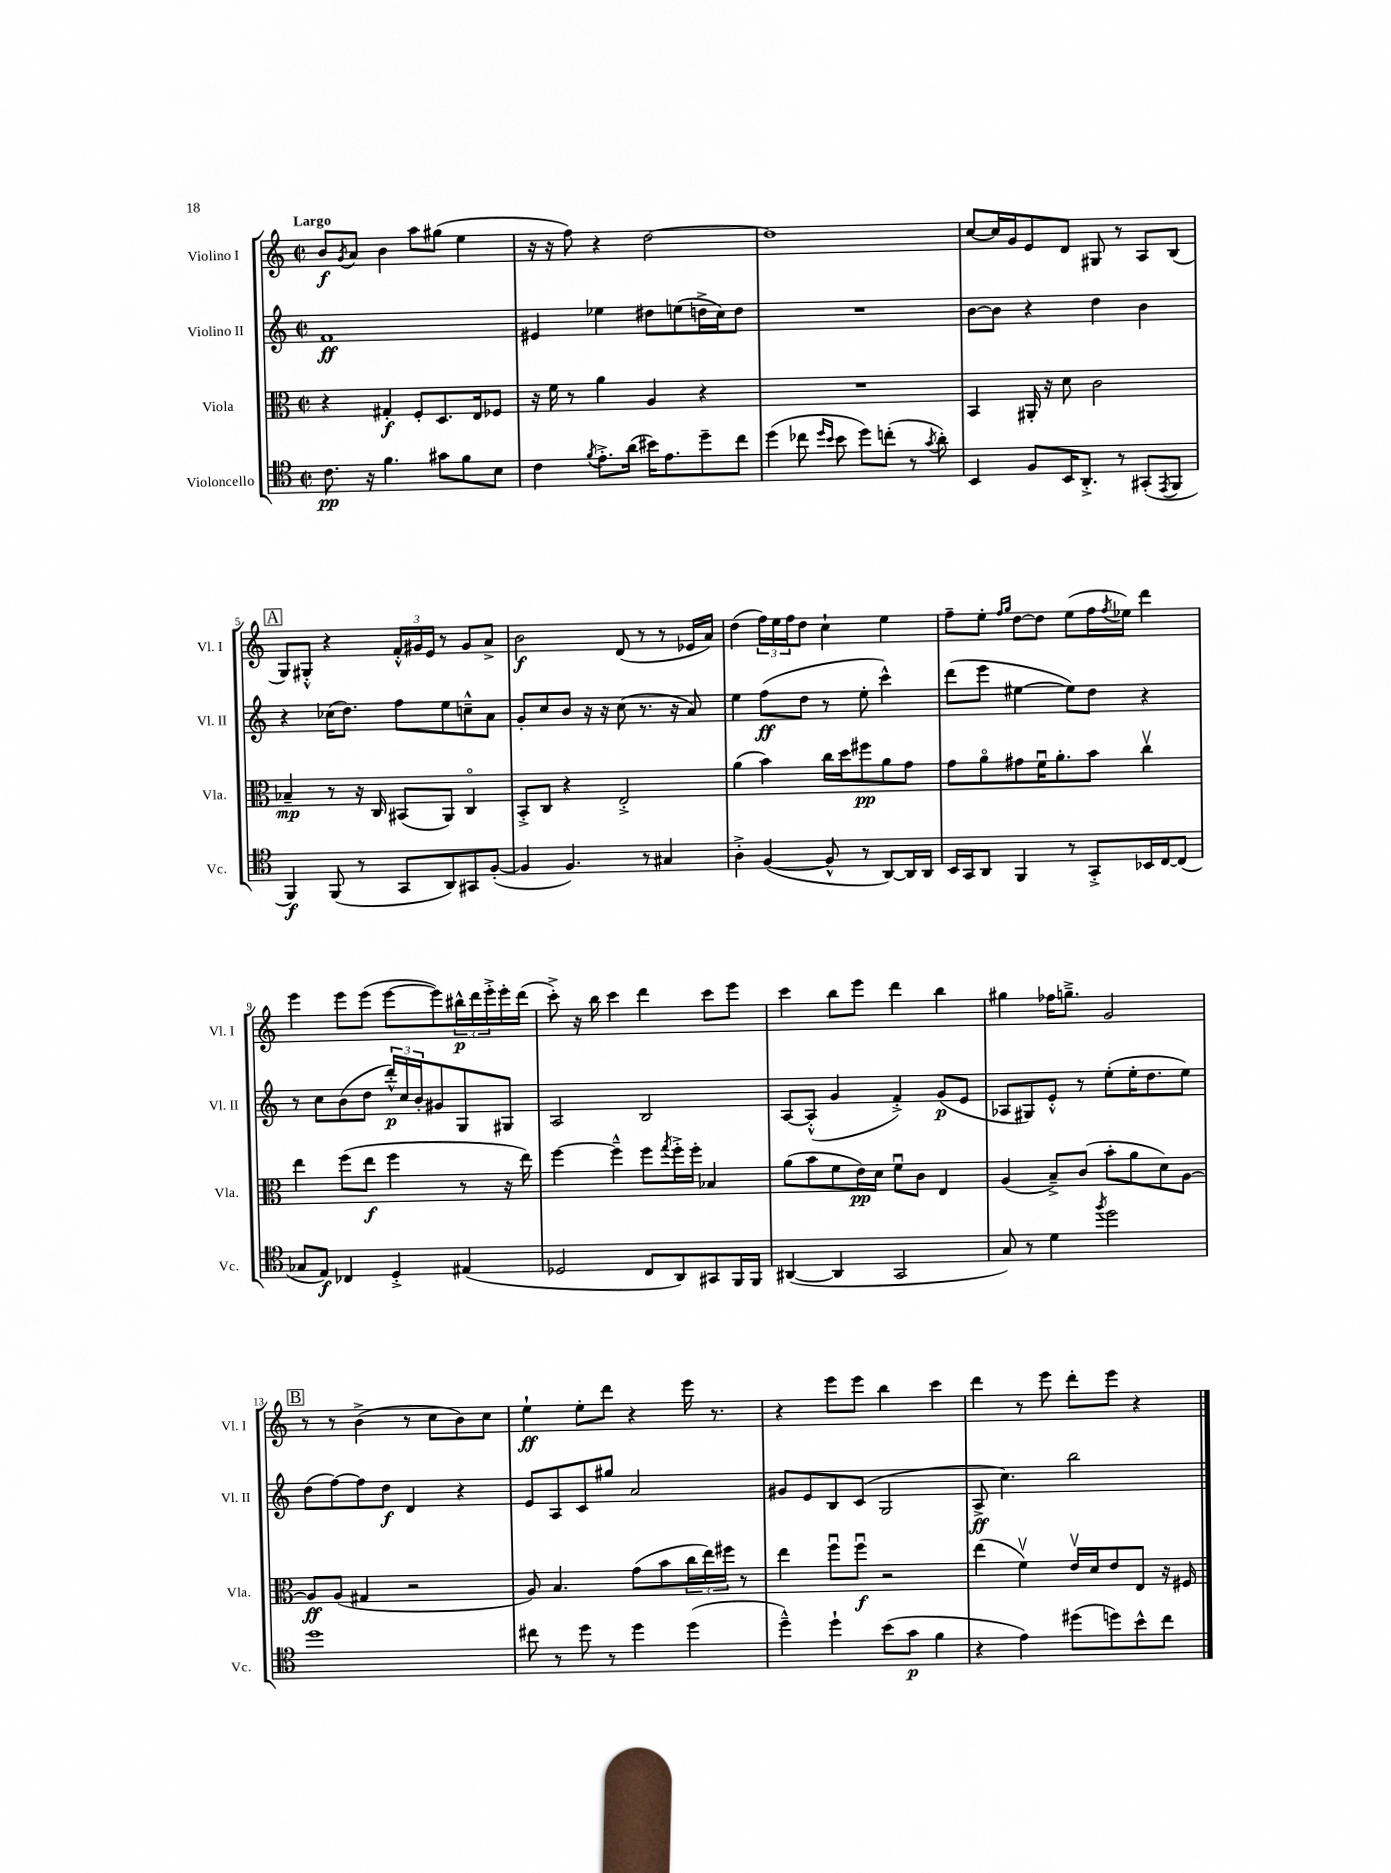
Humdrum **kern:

**kern	**kern	**kern	**kern
*staff4	*staff3	*staff2	*staff1
*clefC4	*clefC3	*clefG2	*clefG2
*k[]	*k[]	*k[]	*k[]
*M2/2	*M2/2	*M2/2	*M2/2
*met(c|)	*met(c|)	*met(c|)	*met(c|)
8.c	4r	1f	8b
.	.	.	8qg
.	.	.	8a
16r	.	.	.
4.f	4G#'	.	4b
.	8F'	.	8aa
8g#	8.D	.	(8gg#
8f	.	.	4ee
.	16E	.	.
8B	8F-	.	.
=	=	=	=
4c	16r	4e#	16r
.	16f	.	16r
.	8r	.	8ff)
8qf	.	.	.
8.e'^	4a	4ee-	4r
(16a	.	.	.
16b#)	4A	8dd#	[2dd
8.e	.	.	.
.	.	(8ee	.
8dd~	4r	16dd^	.
.	.	16cc)	.
8cc	.	8dd	.
=	=	=	=
(4dd	1r	1r	1dd]
8cc-	.	.	.
16qqdd	.	.	.
16qqb	.	.	.
8b	.	.	.
8dd)	.	.	.
(8cc'	.	.	.
8r	.	.	.
8qg	.	.	.
8a')	.	.	.
=	=	=	=
4BB	4BB	[8b	[8cc
.	.	8b]	16cc]
.	.	.	16g
8F	16AA#'	4r	8e
.	16r	.	.
16BB	8d	.	8d
8.AA'^	.	.	.
.	2c	4dd	8G#
8r	.	.	8r
(8GG#'	.	4b	8A
8qEE	.	.	.
8FF	.	.	(8B
=	=	=	=
4FF)	4B-~	4r	8G)
.	.	.	8G#'^^
(8FF	8r	(16cc-	4r
.	.	8.dd)	.
8r	16r	.	.
.	16C	.	.
8GG	(8BB#	8ff	24f'^^
.	.	.	24g#
.	.	.	24e
8AA)	8AA)	8ee	8r
8GG#	4Co	8cc~^^	8g#
([8F'	.	8a	8a^
=	=	=	=
4F]	8BB'^	8g'	2b
.	8C	8cc	.
4.F)	4r	8b	.
.	.	16r	.
.	.	16r	.
.	2E'^	(8cc	(8d
8r	.	8.r	8r
4G#	.	.	8r
.	.	16r	.
.	.	8a)	16e-
.	.	.	16a)
=	=	=	=
4A'^	(4a	4ee	(4dd
([4F	4b)	(8ff	24ff)
.	.	.	24ee
.	.	.	24ff
.	.	8dd	8dd
8F^^]	16cc	8r	4cc`
.	16dd	.	.
8r	8ff#	8ee'	.
[8AA)	8a	4ccc^^)	4ee
16AA]	8g	.	.
16AA	.	.	.
=	=	=	=
16BB	8g	(8ddd	8ff~
16GG	.	.	.
8AA	8ao	8eee	8ee'
.	.	.	16qqff
.	.	.	16qqgg
4FF	8g#	[4ee#	[8dd
.	16fu	.	8dd]
.	8.a'	.	.
8r	.	8ee#])	(8ee
8GG'^	8b	8dd	16ff
.	.	.	8qff
.	.	.	16ee-)
16BB-	4ccv	4r	4ddd
[16C	.	.	.
(8C]	.	.	.
=	=	=	=
8G-	4ee	8r	4eee
8E)	.	8cc	.
4C-	(8ff	(8b	8eee
.	8ee	8dd	(8eee
4D'^	4ff	24ddd'^^)	[8eee
.	.	24cc	.
.	.	24b'	.
.	.	8g#	8eee])
(4E#	8r	8G	24bb#^^
.	.	.	24ddd
.	.	.	24eee'^
.	16r	8G#	16eee'
.	16ee)	.	(16ddd
=	=	=	=
2D-	[4ff	2A	8ccc'^)
.	.	.	16r
.	.	.	16bb
.	4ff~^^]	.	4ccc
8C	8ff	2B	4ddd
.	8qgg	.	.
8AA)	16ff'^	.	.
.	16ff'	.	.
8GG#	4B-	.	8ccc
16FF	.	.	8eee
16FF	.	.	.
=	=	=	=
([4AA#	(8a	[8A	4ccc
.	8b	(8A'^^]	.
4AA#]	8f	4g	8bb
.	16e)	.	8eee
.	16d	.	.
2GG	8fu	4f'^)	4ddd
.	8c	.	.
.	4E	(8g	4bb
.	.	8e	.
=	=	=	=
8G)	(4A	8A-	4gg#
8r	.	8G#)	.
4d	8B~^)	8e'^^	16ff-
.	.	.	8.gg~^
.	(8c	8r	.
8qff	.	.	.
2dd	8b'	(8ee'	2g
.	8a	16ee'	.
.	.	8.dd	.
.	8d)	.	.
.	[8A	8ee)	.
=	=	=	=
1dd	8A]	(8dd	8r
.	(8A	[8ff)	8r
.	4G#	8ff]	(4b^
.	.	8dd	.
.	2r	4d	8r
.	.	.	8cc
.	.	4r	8b)
.	.	.	8cc
=	=	=	=
8cc#	8A)	8e	4ee`
8r	4.B	8A	.
8dd	.	8c	8ee'
8r	.	8gg#	8ddd
4dd	(8g	2a	4r
.	8b	.	.
(4dd	24cc	.	16eee
.	24ee)	.	.
.	.	.	8.r
.	24ff#	.	.
.	8r	.	.
=	=	=	=
4dd~^^)	4ee	8g#	4r
.	.	8e	.
4dd`	8ffu	8B	8eee
.	8ffu	(8c	8eee
(8b	2r	2G	4bb
8g	.	.	.
4f	.	.	4ccc
=	=	=	=
4r	(4ee	8A^	4ddd
.	.	4.cc)	.
4e)	4fv)	.	8r
.	.	.	8eee
(8dd#	16ev	2bb	8ddd'
.	16d	.	.
8dd)	8e	.	8eee
8b^^	8E	.	4r
8cc	16r	.	.
.	16F#	.	.
==	==	==	==
*-	*-	*-	*-
